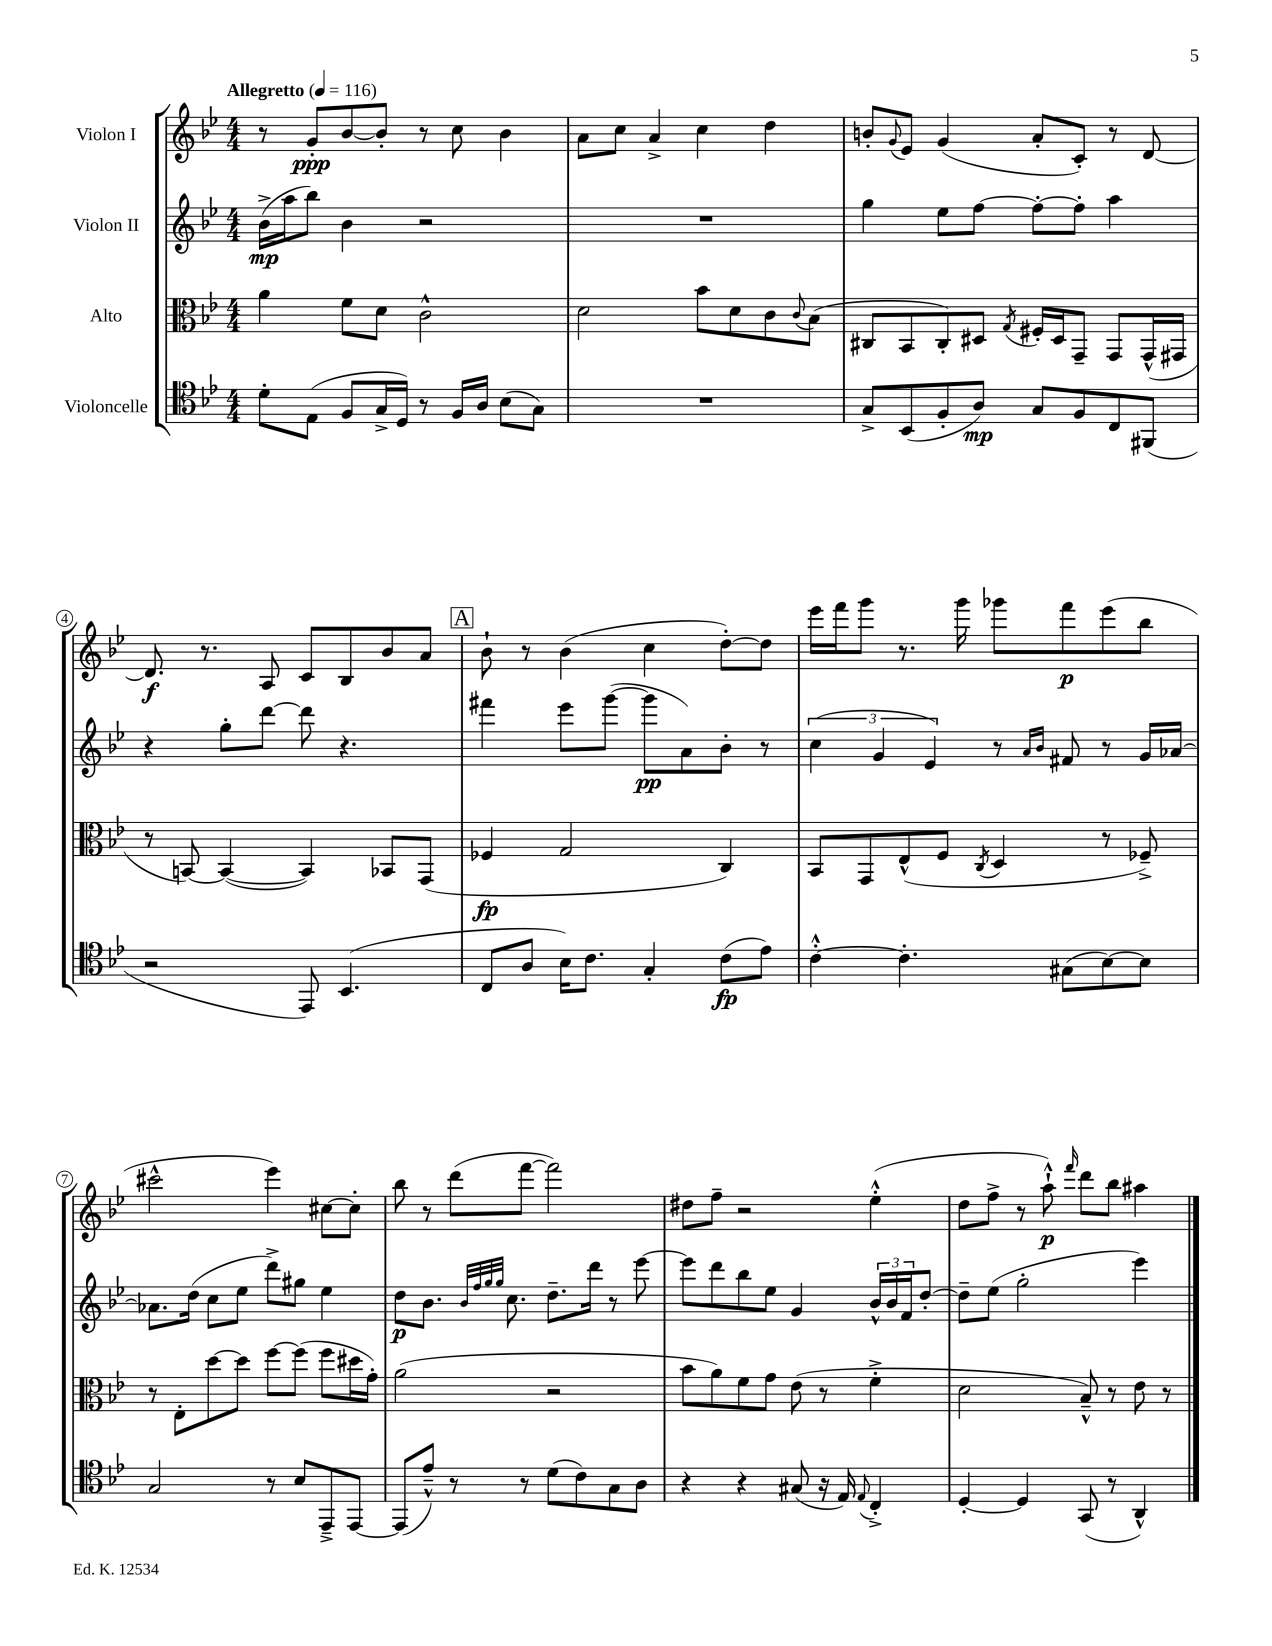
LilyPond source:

<<
\new StaffGroup <<
\new Staff = "s0" \with { instrumentName = "Violon I" } {
    \clef treble \key bes \major \numericTimeSignature \time 4/4 \tempo "Allegretto" 4 = 116
    r8 g'8-.\ppp bes'8~ bes'8-. r8 c''8 bes'4 |
    a'8 c''8 a'4-> c''4 d''4 |
    b'8-. \appoggiatura { g'8 } ees'8 g'4( a'8-. c'8-.) r8 d'8~ |
    d'8.\f r8. a8 c'8 bes8 bes'8 a'8 |
    \mark \markup { \box "A" } bes'8-! r8 bes'4( c''4 d''8~-.) d''8 |
    ees'''16 f'''16 g'''8 r8. g'''16 ges'''8 f'''8\p ees'''8( bes''8 |
    cis'''2-^ ees'''4) cis''8~ cis''8-. |
    bes''8 r8 d'''8( f'''8~ f'''2) |
    dis''8 f''8-- r2 ees''4-.-^( |
    d''8 f''8-> r8 a''8-!-^\p) \grace { f'''16 } d'''8 bes''8 ais''4 \bar "|." |
}
\new Staff = "s1" \with { instrumentName = "Violon II" } {
    \clef treble \key bes \major \numericTimeSignature \time 4/4
    bes'16->\mp( a''16 bes''8) bes'4 r2 |
    R1 |
    g''4 ees''8 f''8~ f''8~-. f''8-. a''4 |
    r4 g''8-. d'''8~ d'''8 r4. |
    \mark \markup { \box "A" } fis'''4 ees'''8 g'''8~( g'''8\pp a'8) bes'8-. r8 |
    \tuplet 3/2 { c''4( g'4 ees'4) } r8 \grace { a'16 bes'16 } fis'8 r8 g'16 aes'16~ |
    aes'8. d''16( c''8 ees''8 d'''8->) gis''8 ees''4 |
    d''8\p bes'8. \grace { bes'32 f''32 g''32 g''32 } c''8. d''8.-- d'''16 r8 ees'''8~ |
    ees'''8 d'''8 bes''8 ees''8 g'4 \tuplet 3/2 { bes'16-^ bes'16 f'16 } d''8~-. |
    d''8-- ees''8( g''2-. ees'''4) \bar "|." |
}
\new Staff = "s2" \with { instrumentName = "Alto" } {
    \clef alto \key bes \major \numericTimeSignature \time 4/4
    a'4 f'8 d'8 c'2-^ |
    d'2 bes'8 d'8 c'8 \appoggiatura { c'8 } bes8( |
    cis8 bes,8 cis8-.) dis8 \acciaccatura { g8 } fis16-. dis16 g,8-- g,8 g,16-^( gis,16 |
    r8 b,8~) b,4~( b,4) bes,8 g,8( |
    \mark \markup { \box "A" } fes4\fp g2 c4) |
    bes,8 g,8 ees8-^( f8 \acciaccatura { c8 } d4 r8 fes8--->) |
    r8 ees8-. d''8~ d''8 f''8~ f''8( f''8 dis''16 g'16-.) |
    a'2( r2 |
    bes'8 a'8) f'8 g'8 ees'8( r8 f'4-.-> |
    d'2 bes8---^) r8 ees'8 r8 \bar "|." |
}
\new Staff = "s3" \with { instrumentName = "Violoncelle" } {
    \clef tenor \key bes \major \numericTimeSignature \time 4/4
    d'8-. ees8( f8 g16-> d16) r8 f16 a16 bes8( g8) |
    R1 |
    g8-> bes,8( f8-. a8\mp) g8 f8 c8 fis,8( |
    r2 ees,8) bes,4.( |
    \mark \markup { \box "A" } c8 a8 bes16) c'8. g4-. c'8\fp( ees'8) |
    c'4~-.-^ c'4.-. gis8( bes8~) bes8 |
    g2 r8 bes8 ees,8---> ees,8~ |
    ees,8( ees'8---^) r8 r8 d'8( c'8) g8 a8 |
    r4 r4 gis8( r16 ees16) \appoggiatura { ees8 } c4-.-> |
    d4~-. d4 g,8( r8 a,4-^) \bar "|." |
}
>>
>>
\layout { \context { \Score \override BarNumber.stencil = #(make-stencil-circler 0.1 0.3 ly:text-interface::print) } }
